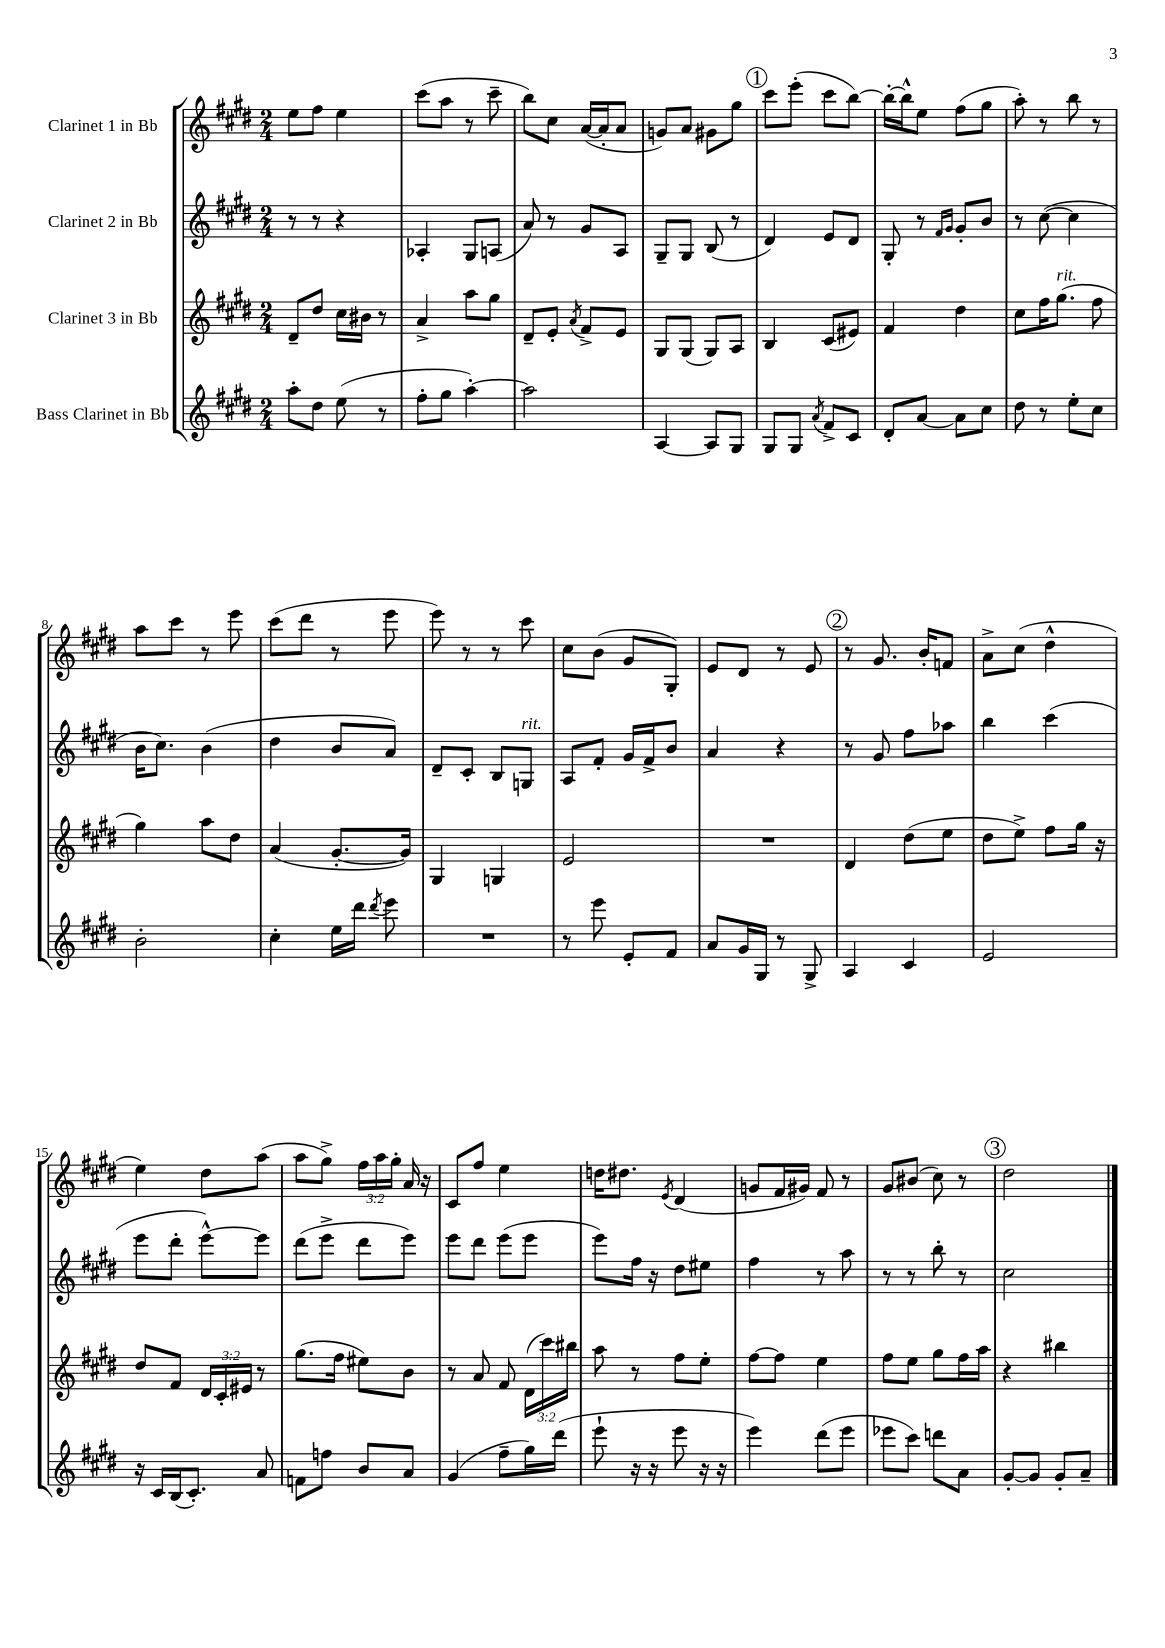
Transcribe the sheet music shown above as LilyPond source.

<<
\new StaffGroup <<
\new Staff = "s0" \with { instrumentName = "Clarinet 1 in Bb" } {
    \clef treble \key e \major \numericTimeSignature \time 2/4 \override Staff.TupletNumber.text = #tuplet-number::calc-fraction-text
    \autoBeamOff e''8[ fis''8] e''4 |
    cis'''8[( a''8] r8 cis'''8-- |
    b''8[) cis''8] a'16[~( a'16-. a'8] |
    g'8[) a'8] gis'8[ gis''8] |
    \mark \markup { \circle "1" } cis'''8[ e'''8]-.( cis'''8[ b''8]~) |
    b''16[~-. b''16-^ e''8] fis''8[( gis''8] |
    a''8-.) r8 b''8 r8 |
    a''8[ cis'''8] r8 e'''8 |
    cis'''8[( dis'''8] r8 e'''8 |
    e'''8) r8 r8 cis'''8 |
    cis''8[ b'8]( gis'8[ gis8]-.) |
    e'8[ dis'8] r8 e'8 |
    \mark \markup { \circle "2" } r8 gis'8. b'16[-. f'8] |
    a'8[-> cis''8]( dis''4-^ |
    e''4) dis''8[ a''8]( |
    a''8[ gis''8]->) \tuplet 3/2 { fis''16[ a''16 gis''16]-. } a'16 r16 |
    cis'8[ fis''8] e''4 |
    d''16[ dis''8.] \acciaccatura { e'8 } dis'4( |
    g'8[ fis'16 gis'16]) fis'8 r8 |
    gis'8[ bis'8]( cis''8) r8 |
    \mark \markup { \circle "3" } dis''2 \bar "|." |
}
\new Staff = "s1" \with { instrumentName = "Clarinet 2 in Bb" } {
    \clef treble \key e \major \numericTimeSignature \time 2/4
    \autoBeamOff r8 r8 r4 |
    aes4-. gis8[ a8]( |
    a'8) r8 gis'8[ a8] |
    gis8[-- gis8] b8( r8 |
    \mark \markup { \circle "1" } dis'4) e'8[ dis'8] |
    gis8-. r8 \grace { fis'16[ gis'16] } gis'8[-. b'8] |
    r8 cis''8~( cis''4 |
    b'16[ cis''8.]) b'4( |
    dis''4 b'8[ a'8]) |
    dis'8[-- cis'8]-. b8[ g8]^\markup { \italic "rit." } |
    a8[ fis'8]-. gis'16[ fis'16-> b'8] |
    a'4 r4 |
    \mark \markup { \circle "2" } r8 gis'8 fis''8[ aes''8] |
    b''4 cis'''4( |
    e'''8[ dis'''8]-. e'''8[~-^) e'''8] |
    dis'''8[( e'''8]-> dis'''8[ e'''8]) |
    e'''8[ dis'''8] e'''8[( e'''8] |
    e'''8[) fis''16] r16 dis''8[ eis''8] |
    fis''4 r8 a''8 |
    r8 r8 b''8-. r8 |
    \mark \markup { \circle "3" } cis''2 \bar "|." |
}
\new Staff = "s2" \with { instrumentName = "Clarinet 3 in Bb" } {
    \clef treble \key e \major \numericTimeSignature \time 2/4 \override Staff.TupletNumber.text = #tuplet-number::calc-fraction-text
    \autoBeamOff dis'8[-- dis''8] cis''16[ bis'16] r8 |
    a'4-> a''8[ gis''8] |
    dis'8[-- e'8]-. \acciaccatura { a'8 } fis'8[-> e'8] |
    gis8[ gis8]( gis8[) a8] |
    \mark \markup { \circle "1" } b4 cis'8[( eis'8]) |
    fis'4 dis''4 |
    cis''8[ fis''16 gis''8.]^\markup { \italic "rit." }( fis''8 |
    gis''4) a''8[ dis''8] |
    a'4( gis'8.[~-. gis'16]) |
    gis4 g4 |
    e'2 |
    R2 |
    \mark \markup { \circle "2" } dis'4 dis''8[( e''8] |
    dis''8[ e''8]->) fis''8[ gis''16] r16 |
    dis''8[ fis'8] \tuplet 3/2 { dis'16[ cis'16-. eis'16] } r8 |
    gis''8.[( fis''16] eis''8[) b'8] |
    r8 a'8 fis'8 \tuplet 3/2 { dis'16[( cis'''16) bis''16] } |
    a''8 r8 fis''8[ e''8]-. |
    fis''8[~ fis''8] e''4 |
    fis''8[ e''8] gis''8[ fis''16 a''16] |
    \mark \markup { \circle "3" } r4 bis''4 \bar "|." |
}
\new Staff = "s3" \with { instrumentName = "Bass Clarinet in Bb" } {
    \clef treble \key e \major \numericTimeSignature \time 2/4
    \autoBeamOff a''8[-. dis''8] e''8( r8 |
    fis''8[-. gis''8] a''4~-.) |
    a''2 |
    a4~ a8[ gis8] |
    \mark \markup { \circle "1" } gis8[ gis8] \acciaccatura { a'8 } fis'8[-> cis'8] |
    dis'8[-. a'8]~ a'8[ cis''8] |
    dis''8 r8 e''8[-. cis''8] |
    b'2-. |
    cis''4-. e''16[ dis'''16] \acciaccatura { dis'''8 } e'''8 |
    R2 |
    r8 e'''8 e'8[-. fis'8] |
    a'8[ gis'16 gis16] r8 gis8-> |
    \mark \markup { \circle "2" } a4 cis'4 |
    e'2 |
    r16 cis'16[ b16( cis'8.]-.) a'8 |
    f'8[ f''8] b'8[ a'8] |
    gis'4( fis''8[-- gis''16) dis'''16]( |
    e'''8-! r16 r16 e'''8 r16 r16 |
    e'''4) dis'''8[( e'''8] |
    ees'''8[ cis'''8]) d'''8[ a'8] |
    \mark \markup { \circle "3" } gis'8[~-. gis'8] gis'8[-. a'8]-- \bar "|." |
}
>>
>>
